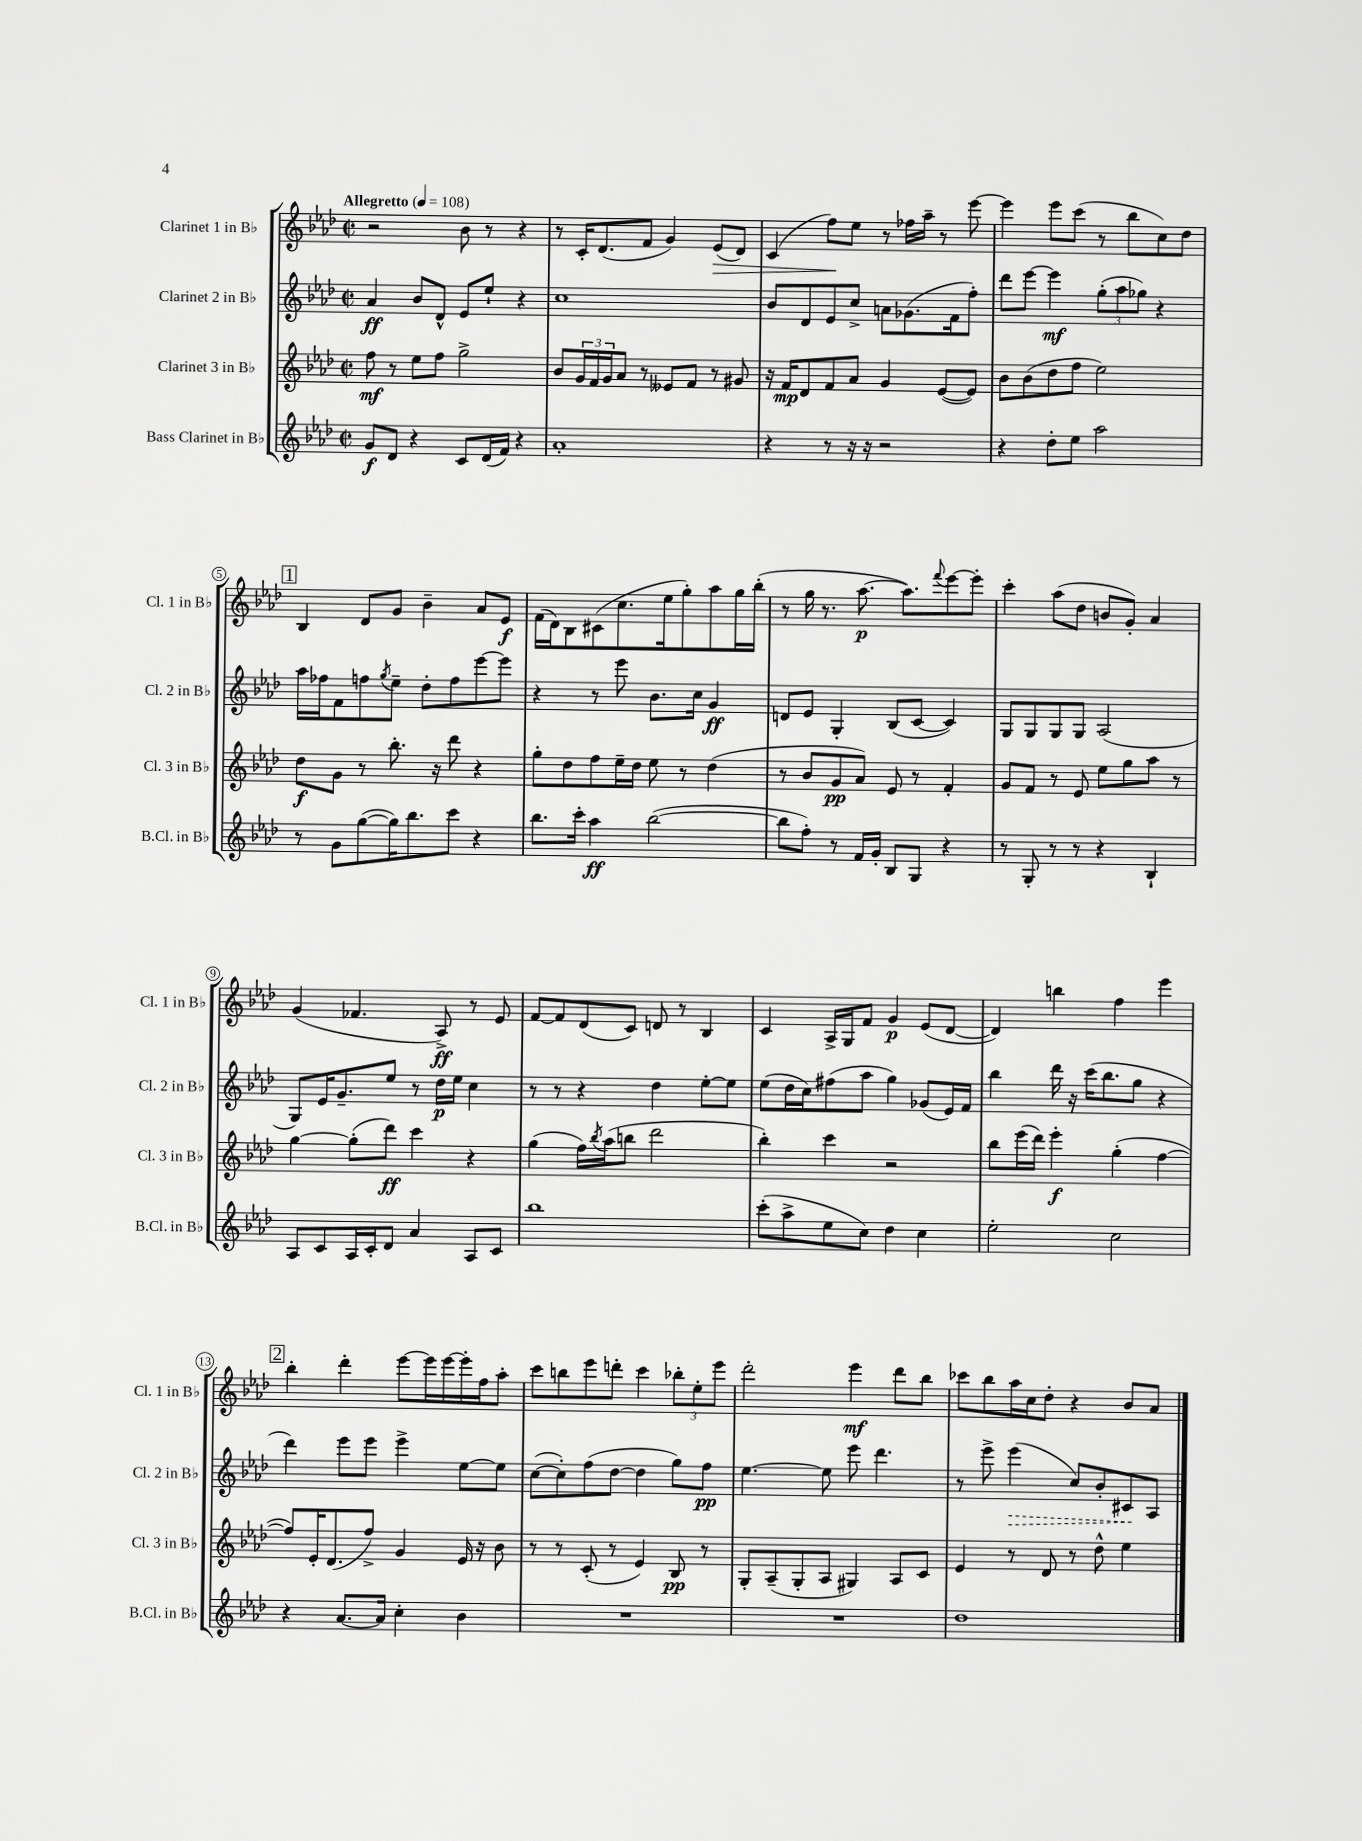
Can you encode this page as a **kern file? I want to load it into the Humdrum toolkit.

**kern	**kern	**kern	**kern
*staff4	*staff3	*staff2	*staff1
*clefG2	*clefG2	*clefG2	*clefG2
*k[b-e-a-d-]	*k[b-e-a-d-]	*k[b-e-a-d-]	*k[b-e-a-d-]
*M2/2	*M2/2	*M2/2	*M2/2
*met(c|)	*met(c|)	*met(c|)	*met(c|)
*MM108	*MM108	*MM108	*MM108
8g	8ff	4a-	2r
8d-	8r	.	.
4r	8ee-	8b-	.
.	8ff	8d-^^	.
8c	2gg^	8e-	8b-
(16d-	.	8ee-`	8r
16f)	.	.	.
4r	.	4r	4r
=	=	=	=
1a-'	8b-	1cc	8r
.	24g	.	16c'
.	24f	.	.
.	.	.	(8.d-
.	24g	.	.
.	8a-	.	.
.	8r	.	8f
.	8e--	.	4g)
.	8f	.	.
.	8r	.	(8e-
.	8g#	.	8d-)
=	=	=	=
4r	16r	8b-	(4c
.	16f	.	.
.	8d-	8d-	.
8r	8f	8e-	8ff)
16r	8a-	8cc^	8ee-
16r	.	.	.
2r	4g	8a	8r
.	.	(8.g-	16ff-
.	.	.	16aa-~
.	([8e-	.	8r
.	.	16f	.
.	8e-])	8ff')	[8eee-
=	=	=	=
4r	8b-	8ddd-	4eee-]
.	(8b-	[8eee-	.
8dd-'	8dd-	4eee-]	8eee-
8ee-	8ff	.	(8ccc
2aa-	2ee-)	(12gg'	8r
.	.	12aa-	.
.	.	.	8bb-
.	.	12gg-)	.
.	.	4r	8cc)
.	.	.	8dd-
=	=	=	=
8r	8dd-	16aa-	4B-
.	.	16ff-	.
8g	8g	8f	.
([8gg	8r	8ff	8d-
.	.	8qgg	.
16gg])	8.bb-'	8ee-~	8g
8.bb-	.	.	.
.	.	8dd-'	4b-~
.	16r	.	.
8ccc	8ddd-	8ff	.
4r	4r	[8eee-	8a-
.	.	8eee-]	8e-
=	=	=	=
8.bb-	8gg'	4r	(16f
.	.	.	16d-)
.	8dd-	.	8B-
16ccc'	.	.	.
4aa-	8ff	8r	(8c#
.	16ee-~	8eee-	8.cc
.	16dd-	.	.
([2bb-	8ee-	8.b-	.
.	.	.	16ee-
.	8r	.	8gg')
.	.	16cc	.
.	(4dd-	4g	8aa-
.	.	.	16gg
.	.	.	(16bb-'
=	=	=	=
8bb-]	8r	8d	8r
8ff')	8b-	8e-	16gg
.	.	.	8.r
8r	8g	4G'	.
16f	8a-)	.	[8.aa-
16g'	.	.	.
8B-	8e-	(8B-	.
.	.	.	8.aa-])
8G	8r	[8c	.
.	.	.	8qqfff
4r	4f'	4c])	[8eee-
.	.	.	8eee-']
=	=	=	=
8r	8g	8G	4ccc'
8G'	8f	8G	.
8r	8r	8G	(8aa-
8r	8e-	8G	8dd-
4r	8ee-	(2A-	8b
.	8gg	.	8g')
4B-`	8aa-	.	4a-
.	8r	.	.
=	=	=	=
8A-	[4gg	8G)	(4g
8c	.	16e-	.
.	.	8.g~	.
16A-	(8gg']	.	4.f-
16c'	.	.	.
8d-	8ddd-)	8ee-	.
4a-	4ccc	8r	.
.	.	16dd-	8A-^)
.	.	16ee-	.
8A-	4r	4cc	8r
8c	.	.	8e-
=	=	=	=
1bb-	(4gg	8r	[8f
.	.	8r	8f]
.	16ff)	4r	(8d-
.	8qbb-	.	.
.	(16aa-	.	.
.	8bb	.	8c)
.	2ddd-	4dd-	8d
.	.	.	8r
.	.	[8ee-'	4B-
.	.	8ee-]	.
=	=	=	=
(8ccc'	4bb-')	(8ee-	4c
8aa-^	.	16dd-	.
.	.	16cc)	.
8ee-	4ccc	(8ff#	16A-^
.	.	.	16G
8cc)	.	8aa-	8f
4dd-	2r	4gg)	4g
4cc	.	(8g-	(8e-
.	.	16e-)	[8d-
.	.	16f	.
=	=	=	=
2ee-'	8bb-	4bb-	4d-])
.	(16eee-	.	.
.	16ddd-)	.	.
.	4eee-'	16ddd-	4bb
.	.	16r	.
.	.	(16ccc	.
.	.	8.bb-	.
2cc	(4gg'	.	4ff
.	.	8gg	.
.	[4ff	4r	4eee-
=	=	=	=
4r	8ff])	4ddd-)	4bb-'
.	16e-'	.	.
.	(8.d-	.	.
[8.a-	.	8eee-	4ddd-'
.	8ff^)	8eee-	.
16a-]	.	.	.
4cc'	4g	4eee-^	[8eee-
.	.	.	16eee-]
.	.	.	[16eee-
4b-	16e-	[8ee-	16eee-']
.	16r	.	16ff
.	8b-	8ee-]	8aa-'
=	=	=	=
1r	8r	([8cc	8ccc
.	8r	8cc'])	8bb
.	(8c'	(8ff	8eee-
.	8r	[8dd-	8ddd'
.	4e-)	4dd-]	4ccc
.	8B-	8gg)	12bb-'
.	.	.	12ee-'
.	8r	8ff	.
.	.	.	12eee-
=	=	=	=
1r	8G'	[4.ee-	2ddd-'
.	(8A-~	.	.
.	8G'	.	.
.	8A-	8ee-]	.
.	4G#)	8eee-	4eee-
.	.	4.ddd-	.
.	8A-	.	8ddd-
.	8c	.	8bb-
=	=	=	=
1dd-	4e-	8r	8ccc-
.	.	8eee-^	8bb-
.	8r	(4eee-	16aa-
.	.	.	16cc
.	8d-	.	8dd-'
.	8r	8cc)	4r
.	8dd-^^	8b-'	.
.	4ee-	8c#	8b-
.	.	8A-	8a-
==	==	==	==
*-	*-	*-	*-
